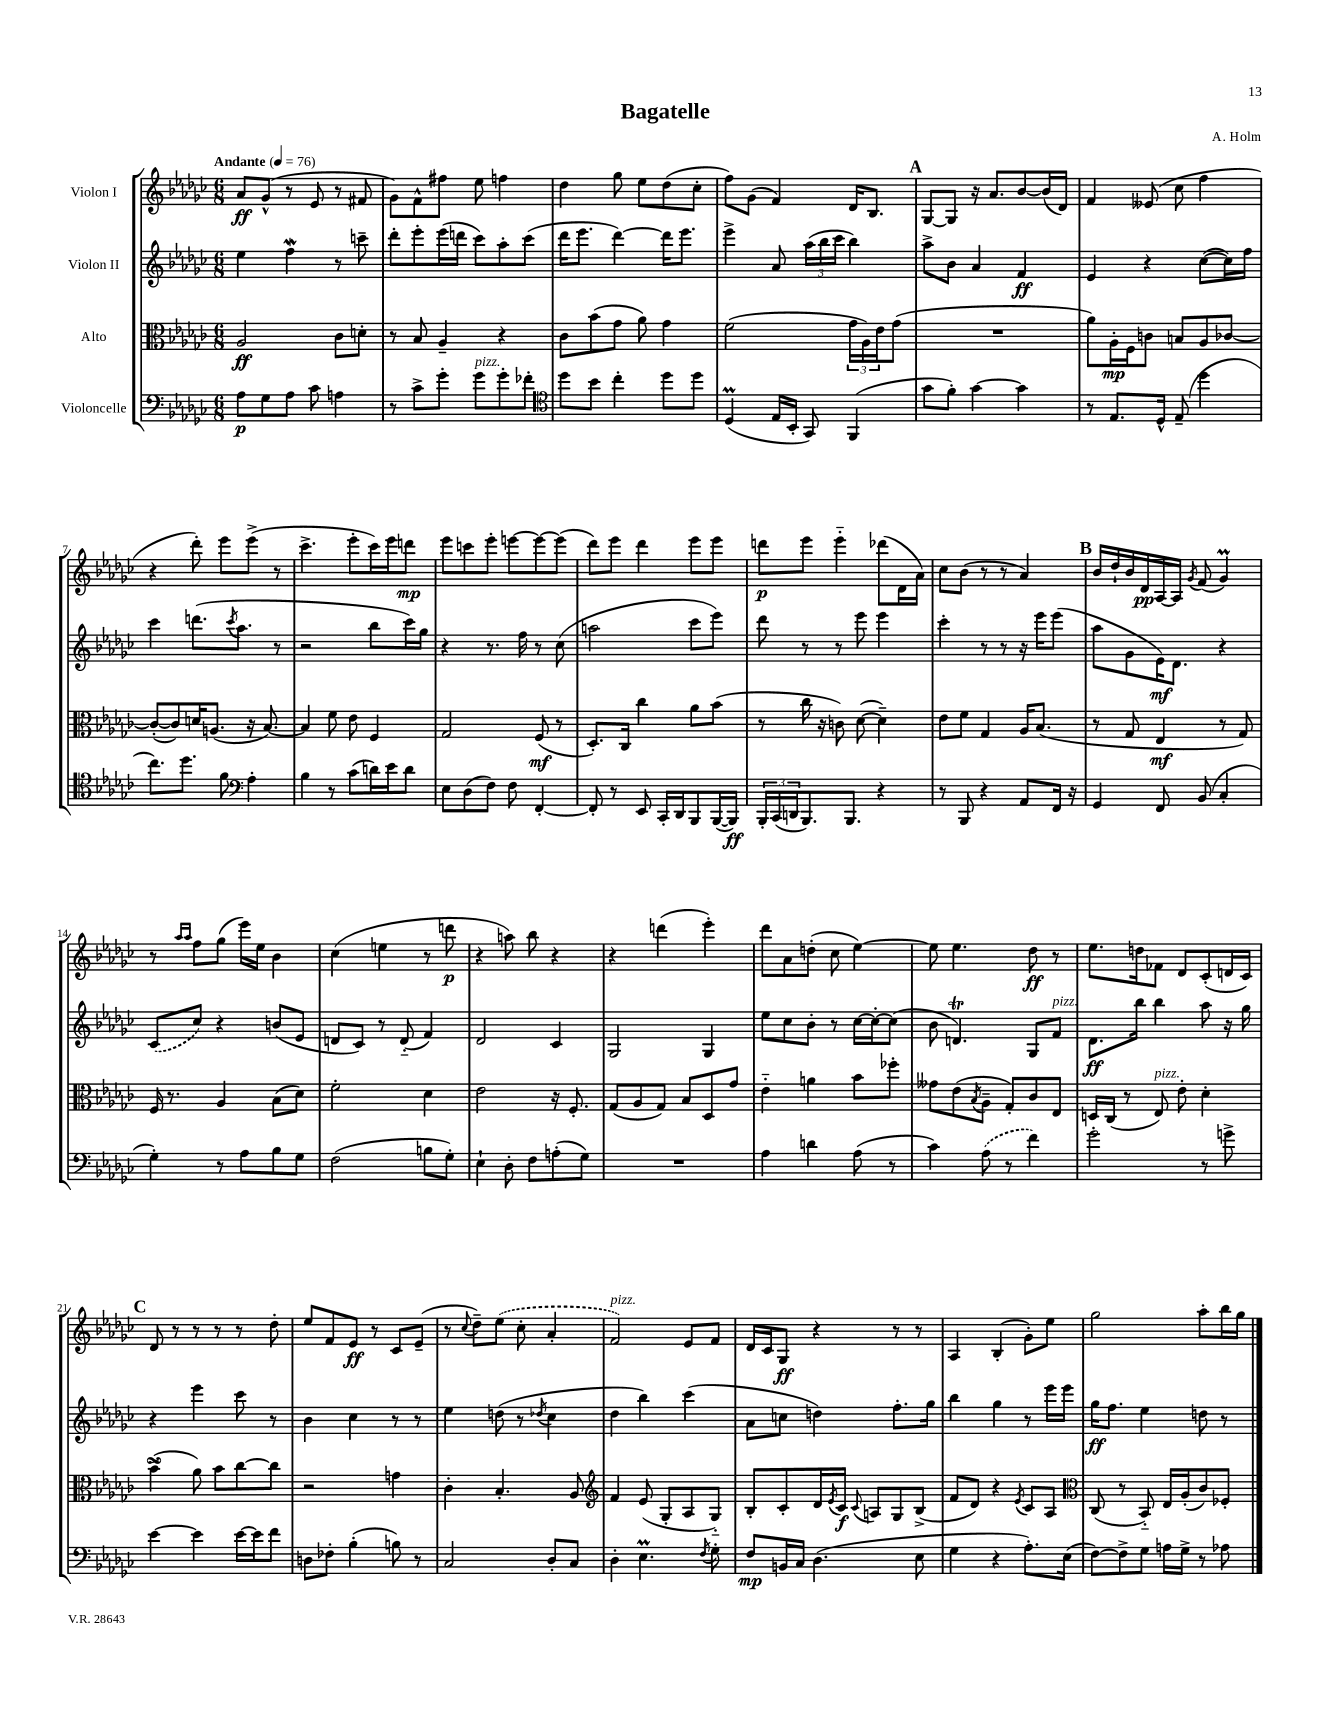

**kern	**dynam	**kern	**dynam	**kern	**dynam	**kern	**dynam
*part4	*part4	*part3	*part3	*part2	*part2	*part1	*part1
*staff4	*staff4	*staff3	*staff3	*staff2	*staff2	*staff1	*staff1
*I"Violoncelle	*	*I"Alto	*	*I"Violon II	*	*I"Violon I	*
*clefF4	*	*clefC3	*	*clefG2	*	*clefG2	*
*k[b-e-a-d-g-c-]	*	*k[b-e-a-d-g-c-]	*	*k[b-e-a-d-g-c-]	*	*k[b-e-a-d-g-c-]	*
*M6/8	*	*M6/8	*	*M6/8	*	*M6/8	*
*MM76	*	*MM76	*	*MM76	*	*MM76	*
=1	=1	=1	=1	=1	=1	=1	=1
!	!	!	!	!	!	!LO:TX:a:B:t=Andante	!
8A-\L	p	2A-/	ff	4ee-\	.	8a-/L	ff
8G-\	.	.	.	.	.	(8g-^^/J	.
8A-\J	.	.	.	4ffW\	.	8r	.
8c-\	.	.	.	.	.	8e-/	.
4An\	.	8c-\L	.	8r	.	8r	.
.	.	8dn'\J	.	8cccn~\	.	8f#X/	.
=2	=2	=2	=2	=2	=2	=2	=2
8r	.	8r	.	8ddd-'\L	.	8g-\L)	.
8c-^\L	.	8B-/	.	8eee-'\	.	8f^^\	.
8g-'\J	.	4A-~/	.	(16eee-\L	.	8ff#X\J	.
.	.	.	.	16dddn\JJ	.	.	.
!LO:TX:a:i:t=pizz.	!	!	!	!	!	!	!
8g-\L	.	.	.	8ccc-\L)	.	8ee-\	.
8g-'\	.	4r	.	8aa-'\	.	4ffn\	.
8f-X'\J	.	.	.	(8ccc-\J	.	.	.
=3	=3	=3	=3	=3	=3	=3	=3
*clefC4	*	*	*	*	*	*	*
8dd-\L	.	8c-\L	.	16ddd-\KL	.	4dd-\	.
.	.	.	.	8.eee-\J	.	.	.
8b-\J	.	(8b-\	.	.	.	.	.
4cc-'\	.	8g-\J	.	[4ddd-\)	.	8gg-\	.
.	.	8a-\)	.	.	.	8ee-\L	.
8dd-\L	.	4g-\	.	16ddd-\KL]	.	(8dd-\	.
.	.	.	.	8.eee-\J	.	.	.
8dd-\J	.	.	.	.	.	8cc-'\J	.
=4	=4	=4	=4	=4	=4	=4	=4
(4D-M/	.	(2f\	.	4eee-^\	.	8ff\L)	.
.	.	.	.	.	.	(8g-\J	.
16E-/LL	.	.	.	8a-/	.	4f/)	.
16BB-'/JJ	.	.	.	.	.	.	.
8GG-/)	.	.	.	(24aa-\LL	.	.	.
.	.	.	.	24bb-\	.	.	.
.	.	.	.	24ccc-\JJ	.	.	.
(4FF/	.	24g-\LL	.	4bb-\)	.	16d-/KL	.
.	.	24A-\)	.	.	.	.	.
.	.	.	.	.	.	8.B-/J	.
.	.	24e-\J	.	.	.	.	.
.	.	(8g-\J	.	.	.	.	.
!!LO:REH:place=s1:t=A
=5	=5	=5	=5	=5	=5	=5	=5
8g-\L	.	2.r	.	8aa-^\L	.	[8G-/L	.
8f'\J)	.	.	.	8b-\J	.	8G-/J]	.
[4g-\	.	.	.	4a-/	.	16r	.
.	.	.	.	.	.	8.a-/L	.
4g-\]	.	.	.	4f/	ff	[8b-/	.
.	.	.	.	.	.	(16b-/L]	.
.	.	.	.	.	.	16d-/JJ)	.
=6	=6	=6	=6	=6	=6	=6	=6
8r	.	8a-\L)	.	4e-/	.	4f/	.
8.E-/L	.	16A-'\L	mp	.	.	.	.
.	.	16F\J	.	.	.	.	.
.	.	8cn\J	.	4r	.	(8e--X/	.
16D-^^/Jk	.	.	.	.	.	.	.
(8E-~/	.	8Bn/L	.	.	.	8cc-\	.
4dd-\	.	8A-/	.	([8cc-\L	.	4ff\	.
.	.	[8c-X/J	.	16cc-\L])	.	.	.
.	.	.	.	16ff\JJ	.	.	.
!!LO:LB:g=z
=7	=7	=7	=7	=7	=7	=7	=7
8.cc-\L)	.	(8c-'/L_	.	4ccc-\	.	4r	.
.	.	8c-/])	.	.	.	.	.
8.dd-\J	.	.	.	.	.	.	.
.	.	16dn/K	.	(8.dddn\L	.	8ddd-'\)	.
.	.	(8.An/J	.	.	.	.	.
8f\	.	.	.	.	.	8eee-\L	.
.	.	.	.	8qccc-/	.	.	.
.	.	.	.	8.aa-\J	.	.	.
*clefF4	*	*	*	*	*	*	*
4A-'\	.	16r	.	.	.	(8eee-^\J	.
.	.	[8.B-/)	.	.	.	.	.
.	.	.	.	8r	.	8r	.
=8	=8	=8	=8	=8	=8	=8	=8
4B-\	.	4B-/]	.	2r	.	4.ccc-^\	.
8r	.	8f\	.	.	.	.	.
(8c-\L	.	8e-\	.	.	.	8eee-'\L	.
16dn\L)	.	4F/	.	8bb-\L	.	16ccc-\L)	.
16e-\J	.	.	.	.	.	16eee-\J	.
8d\J	.	.	.	16ccc-\L)	.	8dddn\J	mp
.	.	.	.	16gg-\JJ	.	.	.
=9	=9	=9	=9	=9	=9	=9	=9
8E-\L	.	2G-/	.	4r	.	8eee-\L	.
(8D-\	.	.	.	.	.	8cccn\	.
8F\J)	.	.	.	8.r	.	8eee-'\J	.
8F\	.	.	.	.	.	[8eeen\L	.
.	.	.	.	16ff\	.	.	.
[4FF'/	.	(8F/	mf	8r	.	8eee\_	.
.	.	8r	.	(8cc-\	.	(8eee\J]	.
=10	=10	=10	=10	=10	=10	=10	=10
8FF'/]	.	8.D-'/L)	.	2aan\	.	8ddd-\L)	.
8r	.	.	.	.	.	8eee-\J	.
.	.	16C-/Jk	.	.	.	.	.
8EE-/	.	4cc-\	.	.	.	4ddd-\	.
16CC-'/LL	.	.	.	.	.	.	.
16DD-/J	.	.	.	.	.	.	.
8BBB-/	.	8a-\L	.	8ccc-\L	.	8eee-\L	.
([16BBB-/L	.	(8b-\J	.	8eee-\J)	.	8eee-\J	.
16BBB-/JJ])	ff	.	.	.	.	.	.
=11	=11	=11	=11	=11	=11	=11	=11
24BBB-'/LL	.	8r	.	8ddd-\	.	8dddn\L	p
(24CC-/	.	.	.	.	.	.	.
24DDn/J	.	.	.	.	.	.	.
8.BBB-/)	.	16cc-\	.	8r	.	8eee-\J	.
.	.	16r	.	.	.	.	.
.	.	8cn\)	.	8r	.	4eee-\	.
8.BBB-/J	.	.	.	.	.	.	.
.	.	([8d-\	.	8eee-\	.	.	.
4r	.	4d-~\])	.	4eee-\	.	(8ddd-X\L	.
.	.	.	.	.	.	16d-\L	.
.	.	.	.	.	.	16a-\JJ)	.
=12	=12	=12	=12	=12	=12	=12	=12
8r	.	8e-\L	.	4ccc-'\	.	8cc-\L	.
8BBB-/	.	8f\J	.	.	.	(8b-\J	.
4r	.	4G-/	.	8r	.	8r	.
.	.	.	.	8r	.	8r	.
8AA-/L	.	16A-/KL	.	16r	.	4a-/)	.
.	.	(8.B-/J	.	16eee-\KL	.	.	.
16FF/Jk	.	.	.	(8eee-\J	.	.	.
16r	.	.	.	.	.	.	.
!!LO:REH:place=s1:t=B
=13	=13	=13	=13	=13	=13	=13	=13
4GG-/	.	8r	.	8aa-\L	.	16b-/LL	.
.	.	.	.	.	.	16dd-`/	.
.	.	8G-/	.	8g-\	.	16b-/	.
.	.	.	.	.	.	16d-/	pp
8FF/	.	4E-/	mf	16e-\K)	mf	[16A-/	.
.	.	.	.	8.d-\J	.	16A-/JJ]	.
.	.	.	.	.	.	8qg-/	.
(8BB-/	.	.	.	.	.	(8f/	.
4C-'/	.	8r	.	4r	.	4g-M/)	.
.	.	8G-/)	.	.	.	.	.
!!LO:LB:g=z
=14	=14	=14	=14	=14	=14	=14	=14
4G-'\)	.	16F/	.	(8c-/L	.	8r	.
.	.	8.r	.	.	.	.	.
.	.	.	.	.	.	16qqaa-/LL	.
.	.	.	.	.	.	16qqaa-/JJ	.
.	.	.	.	8cc-/J)	.	8ff\L	.
8r	.	4A-/	.	4r	.	(8gg-\J	.
8A-\L	.	.	.	.	.	16eee-\LL)	.
.	.	.	.	.	.	16ee-\JJ	.
8B-\	.	(8B-\L	.	(8bn/L	.	4b-\	.
8G-\J	.	8d-\J)	.	8e-/J	.	.	.
=15	=15	=15	=15	=15	=15	=15	=15
(2F\	.	2f'\	.	8dn/L	.	(4cc-\	.
.	.	.	.	8c-/J)	.	.	.
.	.	.	.	8r	.	4een\	.
.	.	.	.	(8d/	.	.	.
8Bn\L	.	4d-\	.	4f/)	.	8r	.
8G-'\J)	.	.	.	.	.	8dddn\	p
=16	=16	=16	=16	=16	=16	=16	=16
4E-`\	.	2e-\	.	2d-/	.	4r	.
8D-'\	.	.	.	.	.	8aan\)	.
8F\L	.	.	.	.	.	8bb-\	.
(8An'\	.	16r	.	4c-/	.	4r	.
.	.	8.F'/	.	.	.	.	.
8G-\J)	.	.	.	.	.	.	.
=17	=17	=17	=17	=17	=17	=17	=17
2.r	.	(8G-/L	.	2G-/	.	4r	.
.	.	8A-/	.	.	.	.	.
.	.	8G-/J)	.	.	.	(4dddn\	.
.	.	8B-/L	.	.	.	.	.
.	.	8D-/	.	4G-/	.	4eee-'\)	.
.	.	8g-/J	.	.	.	.	.
=18	=18	=18	=18	=18	=18	=18	=18
4A-\	.	4e-\	.	8ee-\L	.	8ddd-\L	.
.	.	.	.	8cc-\	.	8a-\	.
4dn\	.	4an\	.	8b-'\J	.	(8ddn'\J	.
.	.	.	.	8r	.	8cc-\	.
(8A-\	.	8b-\L	.	[16cc-\LL	.	[4ee-\)	.
.	.	.	.	16cc-'\J_	.	.	.
8r	.	8ff-X'\J	.	(8cc-\J]	.	.	.
=19	=19	=19	=19	=19	=19	=19	=19
4c-\)	.	8g--X\L	.	8b-\	.	8ee-\]	.
.	.	(8e-\	.	4.dnt/)	.	4.ee-\	.
.	.	8qB-/	.	.	.	.	.
(8A-\	.	8A-~\J	.	.	.	.	.
8r	.	8G-'/L)	.	.	.	.	.
4f\)	.	8c-/	.	8G-/L	.	8dd-\	ff
!	!	!	!	!LO:TX:a:i:t=pizz.	!	!	!
.	.	8E-/J	.	8f/J	.	8r	.
=20	=20	=20	=20	=20	=20	=20	=20
2g-'\	.	16Dn/LL	.	8.d-\L	ff	8.ee-\L	.
.	.	(16C-/JJ	.	.	.	.	.
.	.	8r	.	.	.	.	.
.	.	.	.	16bb-\Jk	.	16ddn\k	.
!	!	!LO:TX:a:i:t=pizz.	!	!	!	!	!
.	.	8E-/)	.	4bb-\	.	8f-X\J	.
.	.	8e-'\	.	.	.	8d-/L	.
8r	.	4d-'\	.	8aa-\	.	(8c-'/	.
8gn^\	.	.	.	16r	.	16dn/L	.
.	.	.	.	16gg-\	.	16c-/JJ)	.
!!LO:LB:g=z
!!LO:REH:place=s1:t=C
=21	=21	=21	=21	=21	=21	=21	=21
[4e-\	.	(4b-sSsS^\	.	4r	.	8d-/	.
.	.	.	.	.	.	8r	.
4e-\]	.	8a-\)	.	4eee-\	.	8r	.
.	.	8b-\L	.	.	.	8r	.
[16e-\LL	.	[8cc-\	.	8ccc-\	.	8r	.
16e-\J]	.	.	.	.	.	.	.
8f\J	.	8cc-\J]	.	8r	.	8dd-'\	.
=22	=22	=22	=22	=22	=22	=22	=22
8Dn\L	.	2r	.	4b-\	.	8ee-/L	.
8F-X'\J	.	.	.	.	.	8f/	.
(4B-'\	.	.	.	4cc-\	.	8e-/J	ff
.	.	.	.	.	.	8r	.
8Bn\)	.	4gn\	.	8r	.	8c-/L	.
8r	.	.	.	8r	.	(8e-~/J	.
=23	=23	=23	=23	=23	=23	=23	=23
2C-/	.	4c-'\	.	4ee-\	.	8r	.
.	.	.	.	.	.	8qqcc-/	.
.	.	.	.	.	.	8dd-~\L)	.
.	.	4.B-'/	.	(8ddn\	.	(8ee-\J	.
.	.	.	.	8r	.	8cc-'\	.
.	.	.	.	8qdd-X/	.	.	.
8D-'/L	.	.	.	4cc-\	.	4a-'/	.
8C-/J	.	8A-/	.	.	.	.	.
=24	=24	=24	=24	=24	=24	=24	=24
*	*	*clefG2	*	*	*	*	*
!	!	!	!	!	!	!LO:TX:a:i:t=pizz.	!
4D-'\	.	4f/	.	4dd-\	.	2f/)	.
4.E-M\	.	(8e-/	.	4bb-\)	.	.	.
.	.	8G-'/L	.	.	.	.	.
.	.	8A-/	.	(4ccc-\	.	8e-/L	.
8qF/	.	.	.	.	.	.	.
8G-'\	.	8G-/J)	.	.	.	8f/J	.
=25	=25	=25	=25	=25	=25	=25	=25
8F/L	mp	8B-'/L	.	8a-\L	.	16d-/LL	.
.	.	.	.	.	.	16c-/J	.
16BBn/L	.	8c-'/	.	8ccn\J	.	8G-/J	ff
16C-/JJ	.	.	.	.	.	.	.
(4.D-\	.	16d-/L	.	4ddn\)	.	4r	.
.	.	8qe-/	.	.	.	.	.
.	.	16c-/JJ	f	.	.	.	.
.	.	8qqc-/	.	.	.	.	.
.	.	8An/L	.	.	.	.	.
.	.	8G-/	.	8.ff'\L	.	8r	.
8E-\	.	(8B-^/J	.	.	.	8r	.
.	.	.	.	16gg-\Jk	.	.	.
=26	=26	=26	=26	=26	=26	=26	=26
4G-\	.	8f/L	.	4bb-\	.	4A-/	.
.	.	8d-/J)	.	.	.	.	.
4r	.	4r	.	4gg-\	.	(4B-'/	.
.	.	8qe-/	.	.	.	.	.
8.A-'\L)	.	8c-/L	.	8r	.	8g-'\L)	.
.	.	8A-/J	.	16eee-\LL	.	8ee-\J	.
(16E-\Jk	.	.	.	16eee-\JJ	.	.	.
=27	=27	=27	=27	=27	=27	=27	=27
*	*	*clefC3	*	*	*	*	*
[8F\L)	.	(8C-/	.	16gg-\KL	ff	2gg-\	.
.	.	.	.	8.ff\J	.	.	.
8F^\]	.	8r	.	.	.	.	.
8G-\J	.	8BB-/)	.	4ee-\	.	.	.
16An\LL	.	16E-/LL	.	.	.	.	.
16G-^\JJ	.	(16A-'/J	.	.	.	.	.
8r	.	8c-/)	.	8ddn\	.	8aa-'\L	.
8A-X\	.	8F-X'/J	.	8r	.	16bb-\L	.
.	.	.	.	.	.	16gg-\JJ	.
==	==	==	==	==	==	==	==
*-	*-	*-	*-	*-	*-	*-	*-
